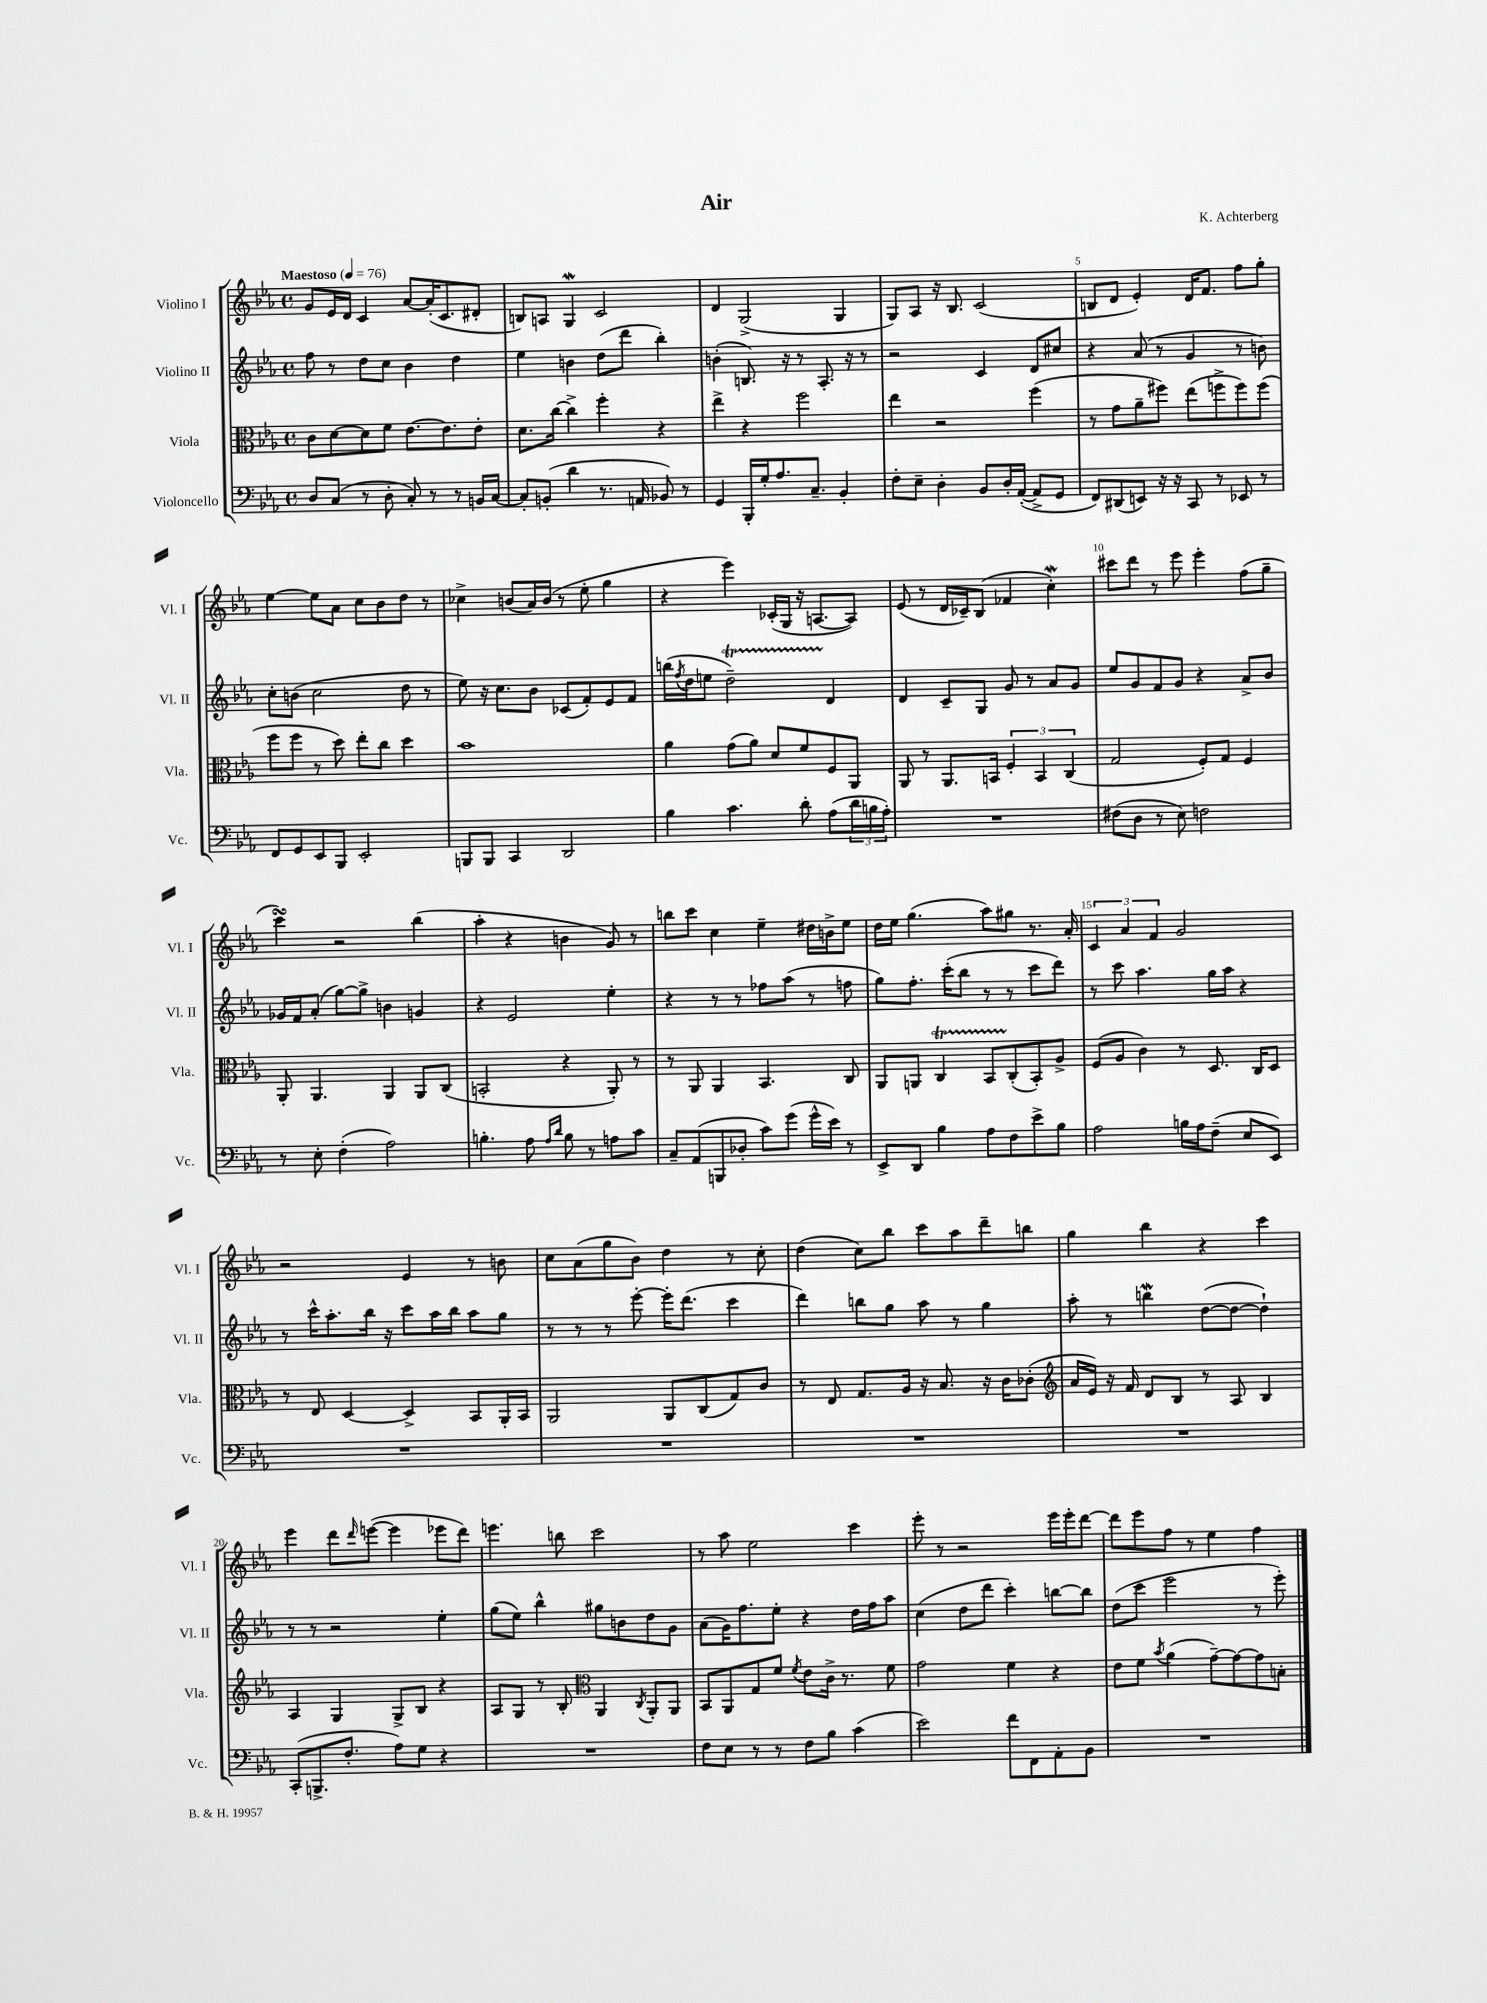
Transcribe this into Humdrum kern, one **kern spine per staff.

**kern	**kern	**kern	**kern
*staff4	*staff3	*staff2	*staff1
*clefF4	*clefC3	*clefG2	*clefG2
*k[b-e-a-]	*k[b-e-a-]	*k[b-e-a-]	*k[b-e-a-]
*M4/4	*M4/4	*M4/4	*M4/4
*met(c)	*met(c)	*met(c)	*met(c)
*MM76	*MM76	*MM76	*MM76
8D/L	8c\L	8ff\	8g/L
(8C/J	[8d\	8r	16e-/L
.	.	.	16d/JJ
8r	8d\]	8dd\L	4c/
8D'\	8f\J	8cc\J	.
8C'/)	[8.e-\L	4b-\	[8a-/L
8r	.	.	(16a-'/]K
.	8.e-\]	.	8.c/
8r	.	4dd\	.
16BB/LL	8e-'\J	.	8d#'/J
[16C/JJ	.	.	.
=	=	=	=
8C'/]L	8.d\L	4ee-\	8B/L)
(8BB'/J	.	.	8A/J
.	[16cc\Jk	.	.
4d\	4cc^\]	4b\	4G/
8.r	4ff'\	(8dd\L	2c/
.	.	8ddd\J	.
16AA/	.	.	.
8BB-/)	4r	4bb-'\)	.
8r	.	.	.
=	=	=	=
4GG/	4ee-^\	(4b'\	4d/
16BBB-'/LL	4r	8.B/)	(2G^/
16G'/J	.	.	.
8.A-/	.	.	.
.	.	16r	.
.	2ff\	8r	.
8.C~/J	.	.	.
.	.	8.A-'/	.
4BB-'/	.	.	4G/
.	.	16r	.
.	.	8r	.
=	=	=	=
8F'\L	4ee-\	2r	8G/L)
8E-~\J	.	.	8A-/J
4D'\	2r	.	16r
.	.	.	8.B-/
8BB-/L	.	4c/	(2c/
16D'/L	.	.	.
([16AA-'/JJ	.	.	.
8AA-^/]L	(4ff\	8d/L	.
8GG/J	.	8cc#/J	.
=	=	=	=
8FF/L)	8r	4r	8B/L
(8DD#/	8g\L	.	8d/J
8EE/J)	8a-~\	(8a-/	4e-'/)
16r	8ff#\J)	8r	.
16r	.	.	.
8CC/	(8ee-\L	4g/	16d/LK
.	.	.	8.f/J
8r	8ff^\	.	.
8EE-/	8ff\)	8r	8ff\L
8r	(8ff\J	8b\)	8gg'\J
=	=	=	=
8FF/L	8ff\L	8cc'\L	[4ee-\
8GG/	8ff\J	(8b\J	.
8EE-/	8r	2cc\	8ee-\]L
8BBB-/J	8dd\)	.	8a-\J
2EE-'/	8ee-'\L	.	8cc\L
.	8cc\J	.	8b-\
.	4dd\	8dd\	8dd\J
.	.	8r	8r
=	=	=	=
8BBB/L	1b-	8ee-\)	4cc-^\
8BBB/J	.	16r	.
.	.	8.cc\L	.
4CC/	.	.	(8b/L
.	.	8b-\J	16a-/L)
.	.	.	(16b/JJ
2DD/	.	(8c-/L	8r
.	.	8f'/)	8ee-'\
.	.	8e-/	4gg\
.	.	8f/J	.
=	=	=	=
4B-\	4a-\	(16bb\LL	4r
.	.	8qff/	.
.	.	16dd\J	.
.	.	8ee\J	.
4.c\	(8g\L	2dd~\)	4eee-\)
.	8a-\J)	.	.
.	8d/L	.	(16c-'/LL
.	.	.	16G/JJ
8d'\	8f/	.	16r
.	.	.	[8.A/L
(8A-\L	8F/	4d/	.
24d\L	8AA-/J	.	8A/]J)
24B\	.	.	.
24A-'\JJ)	.	.	.
=	=	=	=
1r	8AA-/	4d/	(8e-/
.	8r	.	8r
.	8.AA-/L	8c~/L	16d/LL
.	.	.	16c-~/J)
.	.	8G/J	(8B-/J
.	16BB/Jk	.	.
.	6F'/	8g/	4f-/
.	.	8r	.
.	6BB/	.	.
.	.	8a-/L	4cc'\)
.	(6C/	.	.
.	.	8g/J	.
=	=	=	=
(8F#\L	2G/	8ee-/L	8ccc#\L
8D\J	.	8g/	8ddd\J
8r	.	8f/	8r
8E-\)	.	8g/J	8eee-\
2F\	8F'/L)	4r	4eee-'\
.	8G/J	.	.
.	4F/	8a-^/L	(8ff\L
.	.	8b-/J	8gg~\J
=	=	=	=
8r	8AA-'/	16g-/LL	4ccc\)
.	.	16f/J	.
8E-'\	4.AA-/	(8a-'/J	.
(4F'\	.	[8gg\L)	2r
.	.	8gg^\]J	.
2A-\)	4AA-/	4b\	.
.	8AA-/L	4g/	(4bb-\
.	(8C/J	.	.
=	=	=	=
4.B'\	2BB'/	4r	4aa-'\
.	.	2e-/	4r
8A-\	.	.	.
16qqA-/LL	.	.	.
16qqd/JJ	.	.	.
8B\	4r	.	4b\
8r	.	.	.
8A\L	8AA-'/)	4ee-'\	8g/)
8c\J	8r	.	8r
=	=	=	=
8C~/L	8r	4r	8bb\L
(8AA-/	8AA-/	.	8ccc\J
8BBB/	4AA-/	8r	4cc\
8D-'/J	.	8r	.
8c\L)	4.BB-/	8ff-\L	4ee-~\
(8g\J	.	(8aa-\J	.
16g^^\LL	.	8r	16dd#\LL
16e-\JJ)	.	.	16b^\J
8r	8C/	8ff\	8ee-\J
=	=	=	=
8EE-^/L	8AA-/L	8gg\L)	16dd\LL
.	.	.	16ee-\JJ
8DD/J	8AA/J	8.ff'\J	(4.gg\
4B-\	4C/	.	.
.	.	(16ccc'\LK	.
.	.	8bb-\J	.
8A-\L	8BB-/L	8r	8aa-\L)
8F\	(8C'/	8r	8gg#\J
8e-^\	8BB-'/)	8ccc\L	8.r
8B-\J	8A-^/J	8ddd\J)	.
.	.	.	16a-'/
=	=	=	=
2A-\	(8F/L	8r	6c/
.	8A-/J	8ccc\	.
.	.	.	6a-/
.	4c\)	4.aa-\	.
.	.	.	6f/
16B\LL	8r	.	2g/
16A-\J	.	.	.
(8F~\J	8.D/	16gg\LL	.
.	.	16aa-\JJ	.
8E-/L	.	4r	.
.	16C/LK	.	.
8EE-/J)	8D/J	.	.
=	=	=	=
1r	8r	8r	2r
.	8E-/	16ccc^^\LK	.
.	.	8.aa-'\	.
.	[4D/	.	.
.	.	16bb-\Jk	.
.	.	16r	.
.	4D^/]	8ccc\L	4e-/
.	.	16aa-\L	.
.	.	16bb-\JJ	.
.	8BB-/L	8aa-\L	8r
.	16AA-'/L	8gg\J	8b\
.	16BB-/JJ	.	.
=	=	=	=
1r	2AA-/	8r	8cc\L
.	.	8r	(8a-\
.	.	8r	8gg\
.	.	[8eee-'\	8b-\J)
.	8AA-/L	16eee-'\]LK	4dd\
.	.	(8.ddd\J	.
.	(8C/	.	.
.	8G/)	4ccc\	8r
.	8c/J	.	8cc'\
=	=	=	=
1r	8r	4ddd\)	(4dd\
.	8E-/	.	.
.	8.G/L	8bb\L	8cc\L)
.	.	8gg\J	8bb-\J
.	16A-/Jk	.	.
.	16r	8aa-\	8ccc\L
.	8.B-/	.	.
.	.	8r	8aa-\
.	16r	4gg\	8ddd~\
.	16c\LK	.	.
.	(8c-'\J	.	8bb\J
=	=	=	=
*	*clefG2	*	*
1r	16a-/LL	8aa-'\	4gg\
.	16e-/JJ)	.	.
.	16r	8r	.
.	16f/	.	.
.	8d/L	4bb\	4bb-\
.	8B-/J	.	.
.	8r	([8dd\L	4r
.	8A-/	8dd\_J	.
.	4B-/	4dd`\])	4ccc\
=	=	=	=
(8CC'/L	4A-/	8r	4eee-\
8.BBB^/	.	8r	.
.	4G/	2r	8ddd\L
8.F'/J	.	.	.
.	.	.	16qqddd/
.	.	.	([8eee\J
8A-\L)	8G^/L	.	4eee\]
8G\J	8B-/J	.	.
4r	4r	4ee-'\	8eee-\L
.	.	.	8ddd\J)
=	=	=	=
1r	8A-/L	(8gg\L	4.eee\
.	8G/J	8ee-\J)	.
.	8r	4bb-^^\	.
.	8B-'/	.	8bb\
*	*clefC3	*	*
.	4AA-/	8gg#\L	2ccc\
.	.	8b\	.
.	8qC/	.	.
.	8AA-'/L	8dd\	.
.	8AA-/J	8g\J	.
=	=	=	=
8F\L	8BB-/L	(8a-\L	8r
8E-\J	8AA-/	16g\K)	8aa-\
.	.	8.ff\	.
8r	8G/	.	2ee-\
8r	8f/J	8ee-'\J	.
.	8qf/	.	.
8F\L	8e-\L	4r	.
8B-\J	16c^\Jk	.	.
.	8.r	.	.
(4c\	.	16dd\LL	4ccc\
.	.	16ff\J	.
.	8f\	8aa-\J	.
=	=	=	=
2e-\)	2g\	(4cc\	8eee-'\
.	.	.	8r
.	.	8dd\L	2r
.	.	8ddd\J	.
8f\L	4f\	4ccc'\)	.
8FF\	.	.	.
8AA-'\	4r	[8bb\L	16eee-\LL
.	.	.	16eee-'\J
8BB-\J	.	8bb\]J	[8ddd\J
=	=	=	=
1r	8e-\L	(8dd\L	8ddd\]L
.	8f\J	8ccc\J	8eee-\
.	8qb-/	.	.
.	(4a-\	2eee-\	8ff\J
.	.	.	8r
.	[8g~\L)	.	4ee-\
.	8g\_	.	.
.	8g\]	8r	4ff\
.	8B'\J	8eee-'\)	.
==	==	==	==
*-	*-	*-	*-
